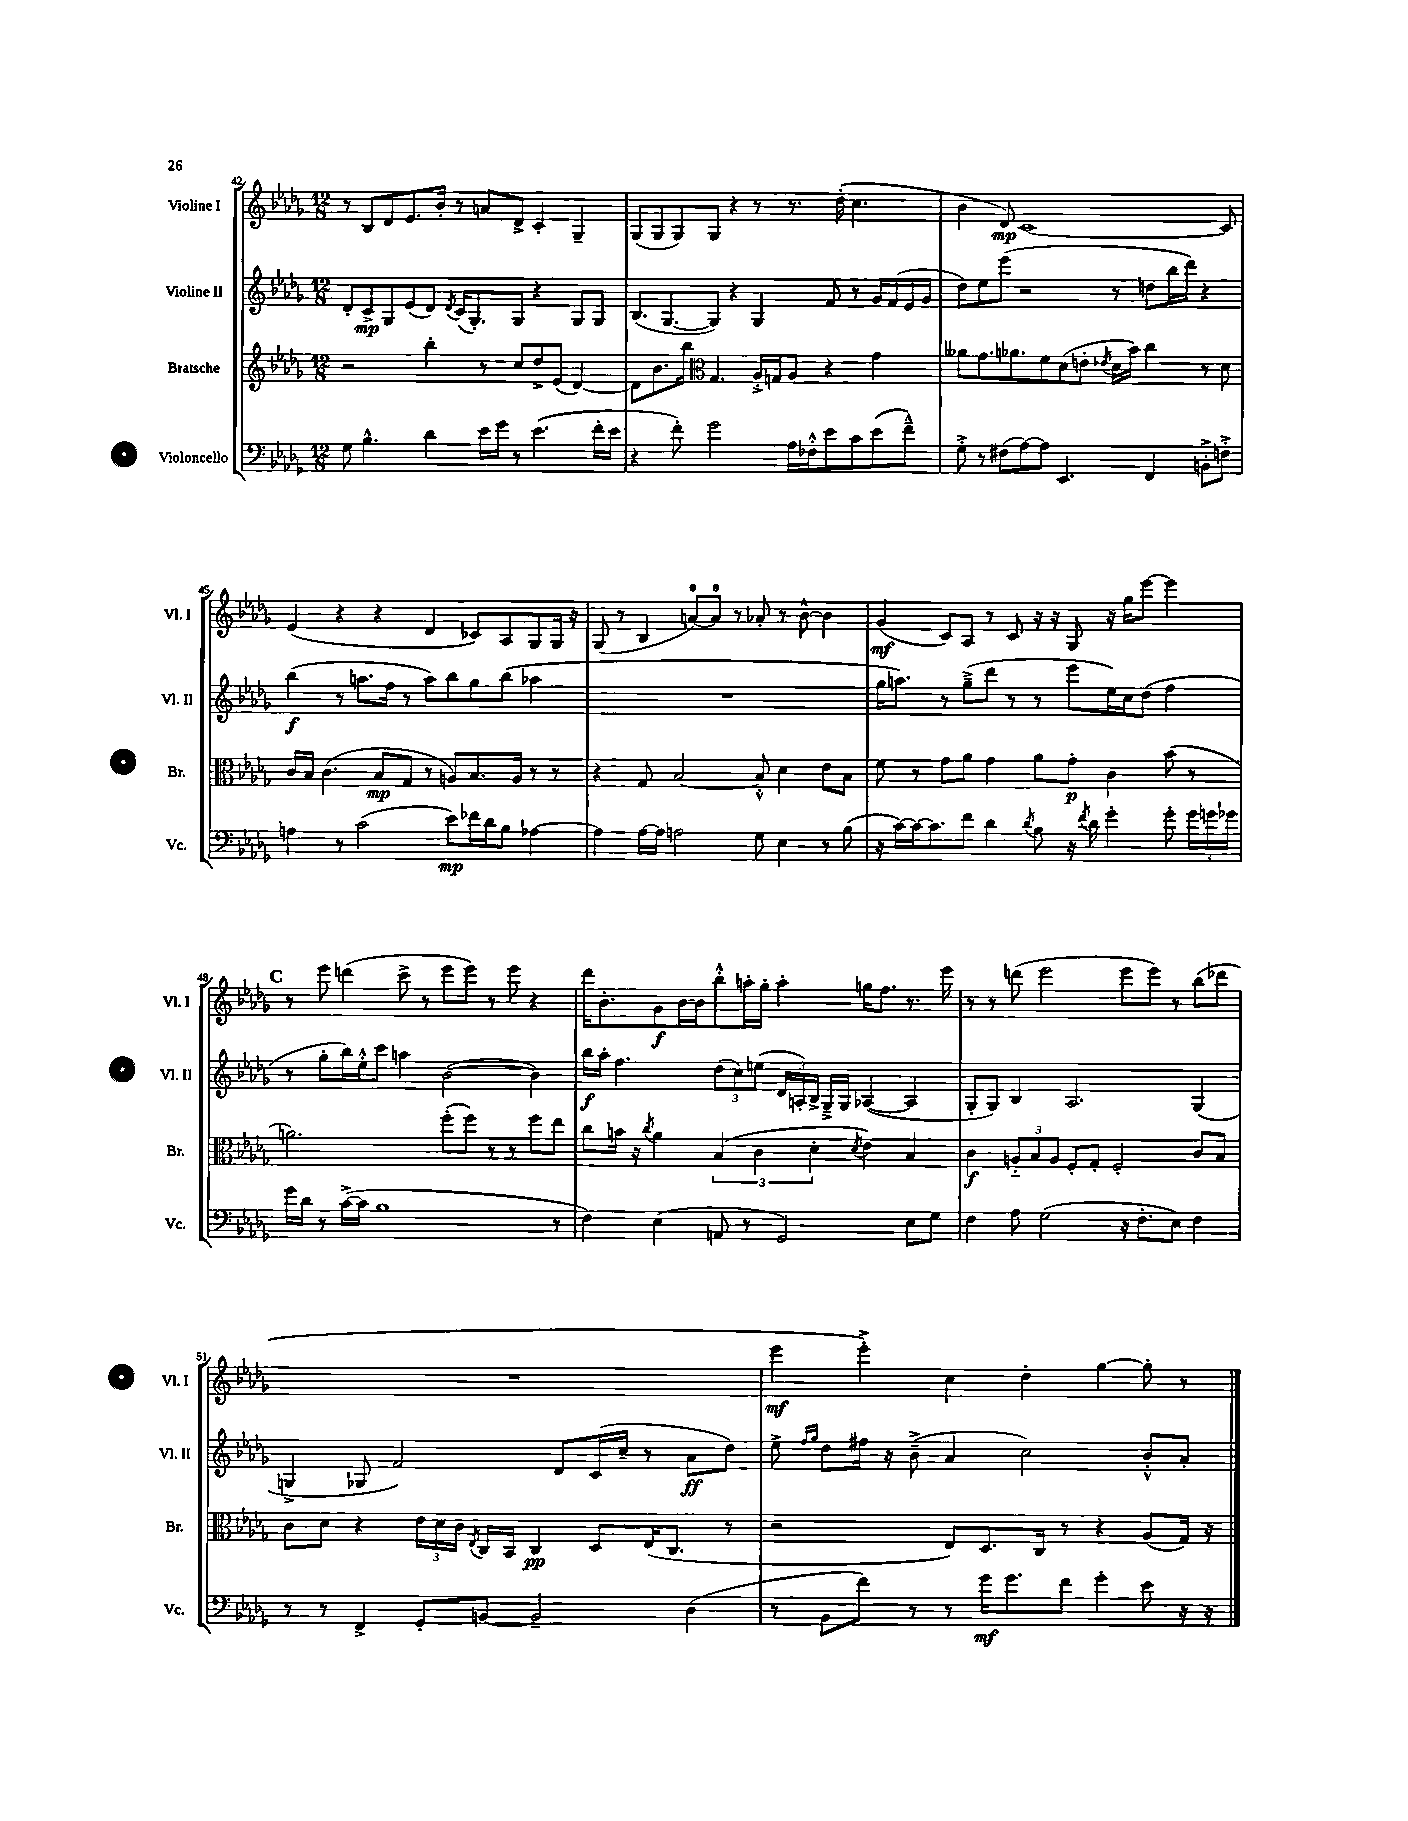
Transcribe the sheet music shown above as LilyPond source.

<<
\new StaffGroup <<
\new Staff = "s0" \with { instrumentName = "Violine I" shortInstrumentName = "Vl. I" } {
    \clef treble \key des \major \numericTimeSignature \time 12/8
    \autoBeamOff r8 bes8[ des'8 ees'8. bes'16]-. r8 a'8[ des'8]-> c'4-. ges4-- |
    ges8[( ges8 ges8) ges8] r4 r8 r8. des''16-.( c''4. |
    bes'4 des'8\mp) c'1~ c'8 |
    ees'4( r4 r4 des'4 ces'8[) aes8 ges8 ges16] r16 |
    ges8( r8 bes4 a'8[-0~) a'8]-0 r8 aes'8-. r8 bes'8~-^ bes'4 |
    ges'4\mf( c'8[) aes8] r8 c'8 r16 r16 ges8 r16 ges''16[ ees'''8]~ ees'''4 |
    \mark \markup { \bold "C" } r8 ees'''8 d'''4( c'''8-> r8 ees'''8[ ees'''8]) r8 ees'''8 r4 |
    des'''16[ bes'8.-. ges'8\f bes'16~ bes'16 bes''8-.-^ a''16-. ges''16]-. a''4-. g''16[ f''8.] r8. ees'''16 |
    r8 r8 d'''8( ees'''2 ees'''8[ ees'''8]) r8 bes''8[( des'''8] |
    R1. |
    ees'''4\mf ees'''4-.->) c''4 des''4-. ges''4~ ges''8-. r8 \bar "|." |
}
\new Staff = "s1" \with { instrumentName = "Violine II" shortInstrumentName = "Vl. II" } {
    \clef treble \key des \major \numericTimeSignature \time 12/8
    \autoBeamOff des'8[-. c'8->\mp ges8 ees'8( des'8]) \acciaccatura { des'8 } c'16[( ges8.-.) ges8] r4 ges8[ ges8] |
    bes8.[( ges8.~ ges8]) r4 ges4 f'8 r8 ges'16[ f'16( ees'16 ges'16] |
    des''8[) ees''8 ees'''8]( r2 r8 d''8[ bes''16 des'''16]) r4 |
    bes''4\f( r8 a''8.[ f''16] r8 a''8[) bes''8 ges''8 bes''8]( aes''4 |
    R1. |
    ges''16[ a''8.]) r8 ges''8[--->( des'''8] r8 r8 ees'''8[ ees''16) c''16 des''8]( f''4 |
    \mark \markup { \bold "C" } r8 ges''8[-. bes''16) ees''16-.-^ c'''8] a''4 bes'2~( bes'4) |
    bes''16[\f aes''16]-. f''4. \tuplet 3/2 { des''8[( c''8) e''8]( } \tuplet 3/2 { des'16[ a16-.) bes16]-> } ges16[---> ges16] aes4~( aes4 |
    ges8[-. ges8]) bes4 aes2. ges4( |
    g4-> ges8 f'2) des'8[ c'16( c''16]-- r8 aes'8[\ff des''8]) |
    ees''8-> \grace { f''16[ ges''16] } des''8[ fis''16] r16 bes'8--->( aes'4 c''2) bes'8[-.-^ aes'8]-. \bar "|." |
}
\new Staff = "s2" \with { instrumentName = "Bratsche" shortInstrumentName = "Br." } {
    \clef treble \key des \major \numericTimeSignature \time 12/8
    \autoBeamOff r2 bes''4-. r8 c''8[ des''8-> ees'8]( des'4~) |
    des'8[ bes'8. bes''16] \clef alto ges4. aes16[-.-> g16 aes8] r4 ges'4 |
    aeses'8[ ges'8. aes'8. f'8 des'8( e'8]-. \acciaccatura { ees'8 } des'16[ bes'16]) c''4 r8 des'8 |
    c'16[ bes16] c'4.( bes8[\mp ges8] r8 a8[) bes8. a16] r8 r8 |
    r4 ges8 bes2~ bes8-.-^ des'4 ees'8[ bes8] |
    f'8 r8 ges'8[ aes'8] ges'4 aes'8[ ges'8]-.\p c'4 bes'8( r8 |
    \mark \markup { \bold "C" } a'2.) f''8[-.( f''8]) r8 r8 f''8[ ees''8] |
    c''8[ b'16] r16 \acciaccatura { c''8 } aes'4 \tuplet 3/2 { bes4( c'4 des'4-. } \acciaccatura { des'8 } ees'4) bes4 |
    c'4\f \tuplet 3/2 { a8[-_ bes8 a8] } f8[-. ges8]-. f2-. c'8[ bes8] |
    c'8[ des'8] r4 \tuplet 3/2 { ees'16[ des'16 c'16] } \acciaccatura { ees8 } c16[ bes,16] c4\pp des8[ ees16( c8.] r8 |
    r2 ees8[) des8. c16] r8 r4 aes8[( ges16]) r16 \bar "|." |
}
\new Staff = "s3" \with { instrumentName = "Violoncello" shortInstrumentName = "Vc." } {
    \clef bass \key des \major \numericTimeSignature \time 12/8
    \autoBeamOff ges8 bes4.-^ des'4 ees'16[ ges'16] r8 ees'4.( f'16[-. ees'16] |
    r4 f'8-.) ges'2 aes16[ fes16-.-^ ees'8 c'8 ees'8( f'8]---^) |
    ges8-.-> r8 fis8[( aes8~) aes8] ees,4. f,4 b,8[-.-> f8]-.-> |
    a4 r8 c'2( ees'8[\mp) fes'16 des'16 bes8] aes4~ |
    aes4 aes16[~ aes16] a2 ges8 ees4 r8 bes8( |
    r16 c'16[~) c'16~ c'8. f'8] des'4 \acciaccatura { des'8 } bes8 r16 \acciaccatura { f'8 } des'16 ges'4-. ges'8-. \tuplet 3/2 { ges'16[ g'16 ges'16] } |
    \mark \markup { \bold "C" } ges'16[ des'16] r8 c'16[~->( c'16] bes1 r8 |
    f4) ees4( a,8 r8 ges,2) ees8[ ges8] |
    f4 aes8 ges2( r16 f8.[-. ees8]) f4 |
    r8 r8 f,4-> ges,8[-. b,8]~ b,2-- des4( |
    r8 bes,8[ f'8]) r8 r8 ges'16[\mf ges'8. f'8] ges'4-. ees'8 r16 r16 \bar "|." |
}
>>
>>
\layout { \context { \Score currentBarNumber = #42 } }
